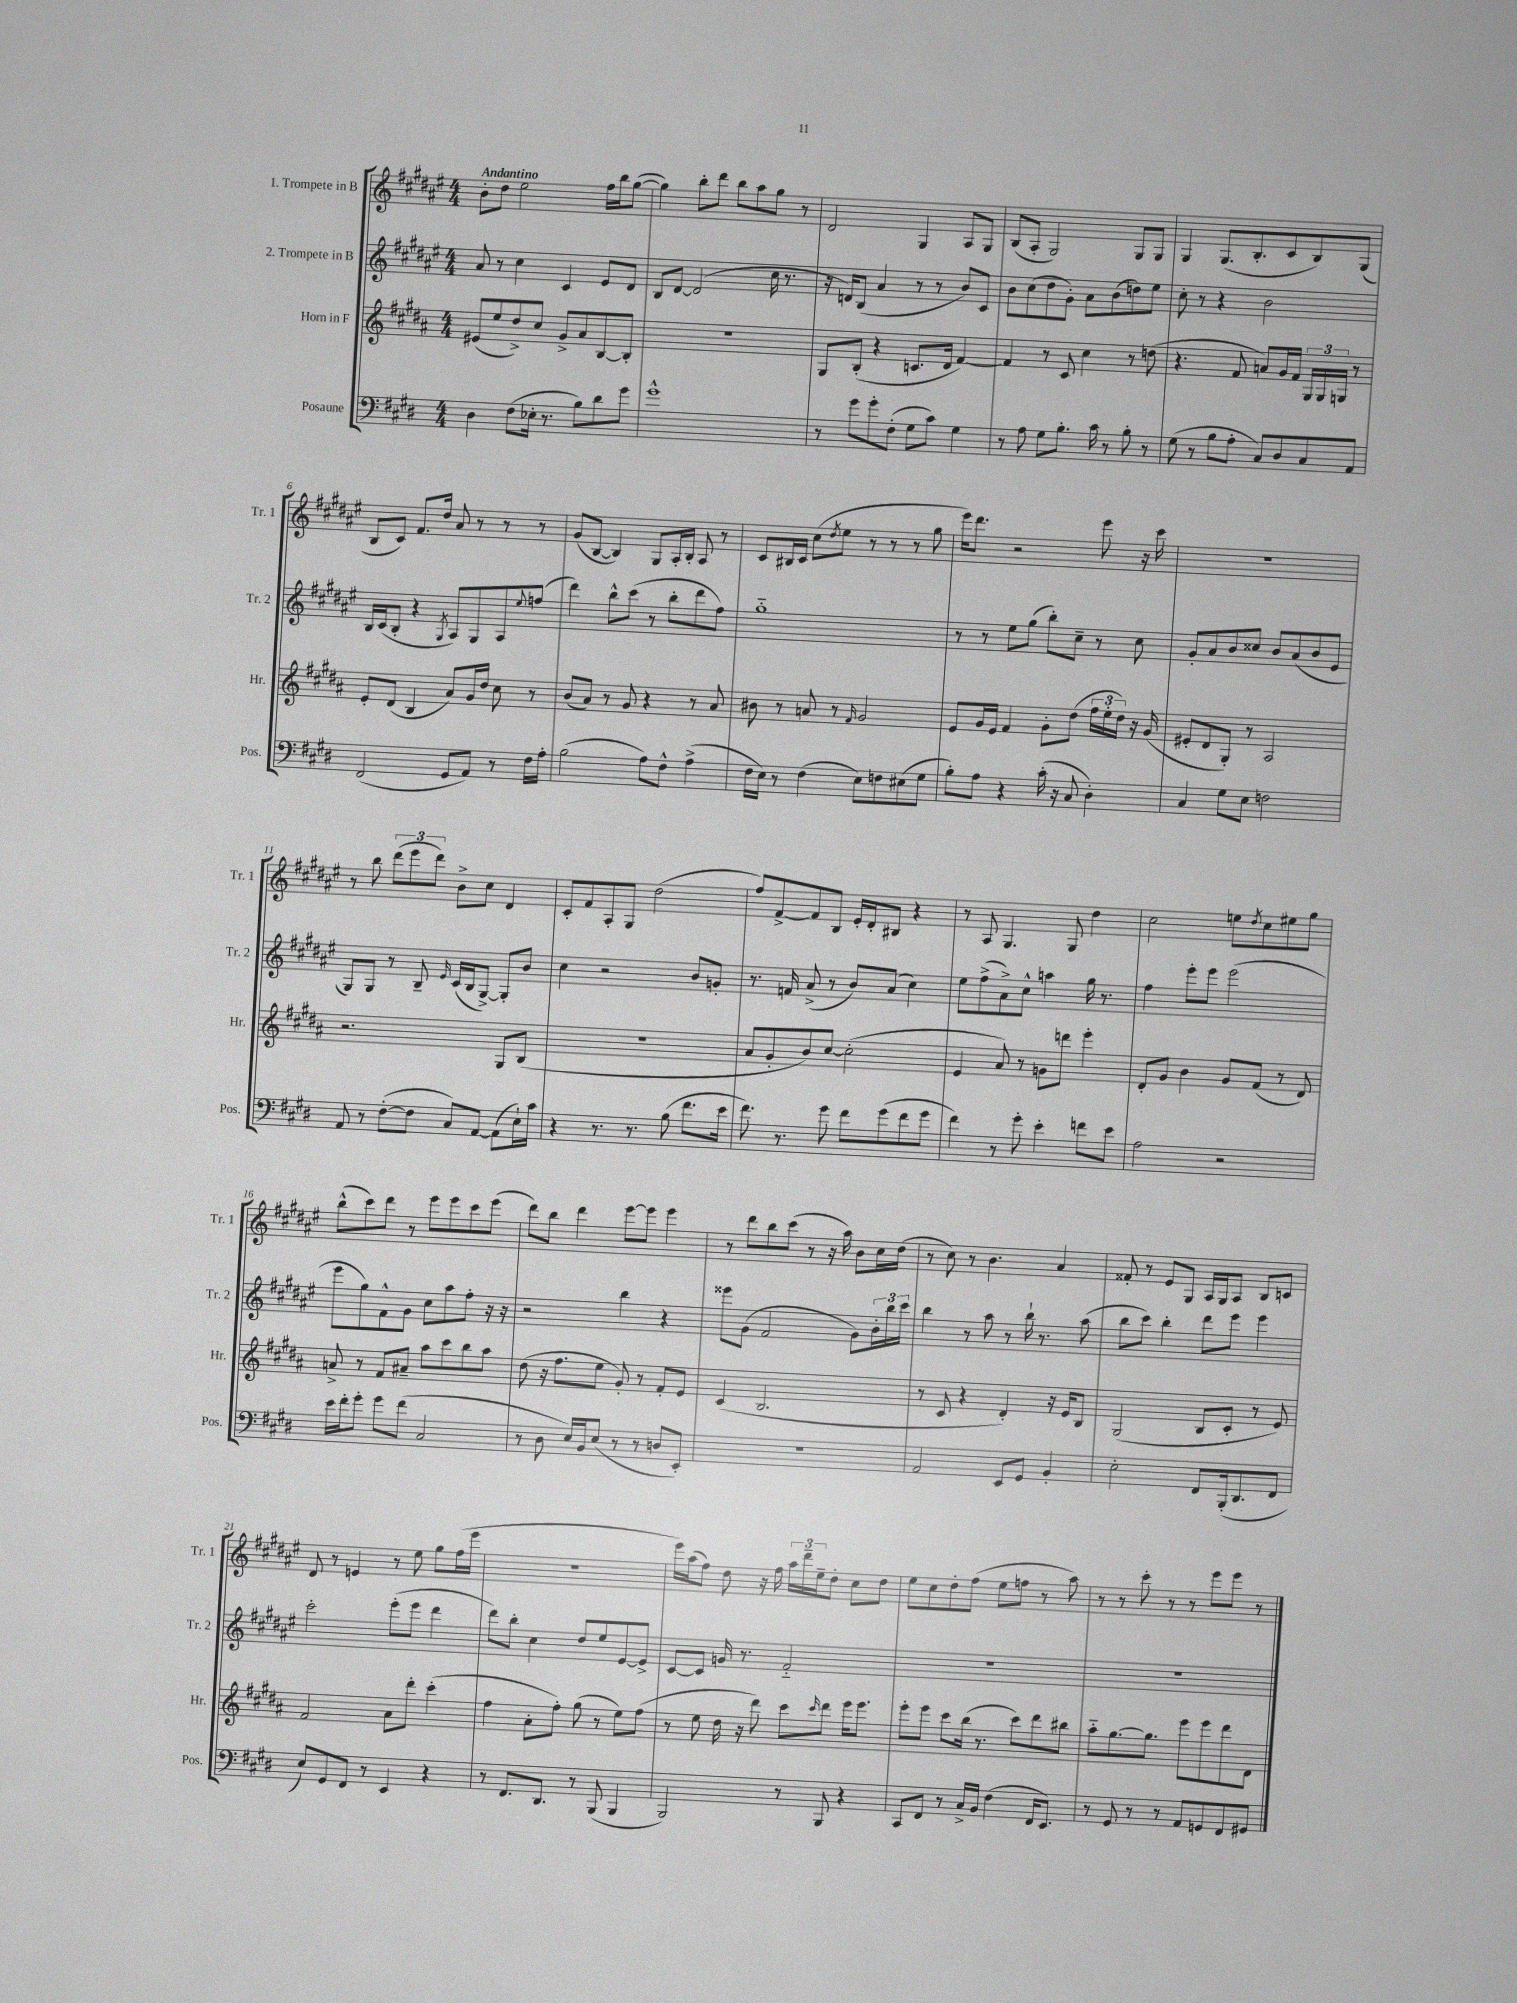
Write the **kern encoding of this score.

**kern	**kern	**kern	**kern
*staff4	*staff3	*staff2	*staff1
*clefF4	*clefG2	*clefG2	*clefG2
*k[f#c#g#d#]	*k[f#c#g#d#a#]	*k[f#c#g#d#a#e#]	*k[f#c#g#d#a#e#]
*M4/4	*M4/4	*M4/4	*M4/4
4D#	(8e#	8a#	8b'
.	8ee	8r	8dd#
(8F#	8dd#^)	4cc#	2ee#
16E-'	8cc#	.	.
8.r	.	.	.
.	8g#^	4c#	.
8B)	8a#	.	.
8d#	[8B	8e#	16ff#
.	.	.	16bb
8g#	8B']	8d#	([8gg#
=	=	=	=
1g#^^	1r	8B	4gg#])
.	.	[8d#	.
.	.	(2d#]	8bb'
.	.	.	8ddd#
.	.	.	8bb
.	.	.	8aa#
.	.	16cc#	8gg#
.	.	8.r	.
.	.	.	8r
=	=	=	=
8r	8G#	16r	2d#
.	.	16d)	.
8g#	(8B'	(8B	.
8g#'	4r	4a#	.
(8F#'	.	.	.
8G#	8.c	8r	4G#
8c#)	.	8r	.
.	16d#	.	.
4G#	[4f#)	8b)	8A#
.	.	8c#	8G#
=	=	=	=
8r	4f#]	8b	(8B
8A	.	(8cc#	8A#'
8G#	8r	8dd#	2G#)
8.B'	8c#	8g#')	.
.	4cc#	8a#	.
16c#	.	.	.
8r	.	(8b	.
8B'	8r	8dd)	8G#
8r	(8dd	8ee#	8G#
=	=	=	=
(8G#	4.r	8cc#'	4G#
8r	.	8r	.
8B	.	4r	(8.G#
8A'	8f#	.	.
.	.	.	8.B'
8C#)	8a)	2b	.
8D#	16g#	.	8c#
.	16f#	.	.
8C#	24G#	.	8B)
.	24G#	.	.
.	24G	.	.
8AA	8r	.	(8G#
=	=	=	=
(2FF#	8e'	16B	8B
.	.	(16c#	.
.	(8d#	8B'	8c#)
.	4B	4r	8.f#
.	.	.	16dd#
.	.	8qG#	.
8GG#	8a#)	8A#)	8a#
8AA)	16g#	8G#	8r
.	16dd#	.	.
8r	8cc#	8A#	8r
.	.	8qqee#	.
16F#	8r	(8ff	8r
16A'	.	.	.
=	=	=	=
(2B	(8b	4ddd#)	(8g#
.	8a#)	.	[8B
.	8r	8bb^^	4B])
.	8g#	(8ccc#	.
8A)	4r	8r	8G#
8F#^^	.	8bb'	16A#'
.	.	.	16B'
(4A^	8r	8ddd#	8A#
.	8a#	8ff#)	8r
=	=	=	=
16F#	8b#	1gg#'~	8c#
16E)	.	.	.
8r	8r	.	16B#
.	.	.	16c#
(4F#	8a	.	(8cc#
.	.	.	8qdd#
.	8r	.	8ee#
.	16qqf#	.	.
8E)	2g#	.	8r
8F	.	.	8r
(8E#	.	.	8r
8G#	.	.	8gg#
=	=	=	=
8B')	8e	8r	16eee#)
.	.	.	8.ddd#
8A	16g#	8r	.
.	16e	.	.
4r	4f#	8ee#	2r
.	.	(8gg#	.
(16c#'	8g#'	8bb')	.
16r	.	.	.
8C#	(8dd#	8cc#~	.
4D#')	24ff#	8r	8eee#
.	24ee'	.	.
.	24dd#)	.	.
.	16r	8cc#	16r
.	(16g#	.	16ccc#
=	=	=	=
4C#	8e#'	8g#'	1r
.	8d#	8a#	.
8G#	8G#')	8b	.
8E	8r	8cc##	.
2F	2A#	8b	.
.	.	(8a#	.
.	.	8b	.
.	.	8e#	.
=	=	=	=
8AA	2.r	8G#)	8r
8r	.	8G#	8bb
([8F#'	.	8r	(12ddd#
.	.	.	12eee#
8F#]	.	8B~	.
.	.	.	12ddd#)
.	.	16qqe#	.
8C#)	.	(16c#	8b^
.	.	16B	.
[8AA	.	[8G#^)	8cc#
(8AA]	8G#	8G#']	4d#
16E`)	(8B	8b	.
16c#	.	.	.
=	=	=	=
4r	1r	4cc#	8c#'
.	.	.	8f#
8.r	.	2r	8A#'
.	.	.	8G#
8.r	.	.	.
.	.	.	(2dd#
(8B	.	.	.
8.f#	.	8b	.
.	.	8g'	.
16e	.	.	.
=	=	=	=
8.f#)	8a#	8.r	8ff#)
.	8g#'	.	[8f#^
8.r	.	16f	.
.	8b)	(8a#^	8f#]
8g#	[8cc#	8r	8B
8f#	(2cc#']	8b)	16e#'
.	.	.	16d#'
(8g#	.	(8a#	8B#
8f#	.	4cc#)	4r
8g#	.	.	.
=	=	=	=
4f#)	4e	8ee#	8r
.	.	(8ff#^	8A#
8r	8a#)	8a#^)	4.G#
8g#'	8r	8cc#^^	.
4e'	8g	4aa	.
.	8ddd	.	8G#
8f	4eee'	16gg#	4dd#
.	.	8.r	.
8e	.	.	.
=	=	=	=
2A	8d#'	4ff#	2cc#
.	8g#	.	.
.	4b	8eee#'	.
.	.	8eee#	.
2r	8g#	(2eee#	8ee
.	.	.	8qdd#
.	(8f#	.	8cc#
.	8r	.	8ee#
.	8d#)	.	8gg#
=	=	=	=
16e	8a^	8eee#	(8bb^^
16f#'	.	.	.
8g#'	8r	8gg#)	8ccc#)
8g#	8f#	8f#^^	8ddd#
(8f#	8a#~	8g#	8r
2C#	8aa#	8cc#	8eee#
.	8ccc#	8aa#	8eee#
.	8bb	8ff#'	8ccc#
.	8aa#	16r	(8eee#
.	.	16r	.
=	=	=	=
8r	(8dd#	2r	8ddd#)
8D#	16r	.	8bb
.	8.ff#	.	.
16E)	.	.	4ddd#
16BB	.	.	.
(8E	8ee	.	.
8r	8g#')	4bb	[8eee#
8r	8r	.	8eee#]
8D	8f#'	4r	4eee#
8EE')	8e	.	.
=	=	=	=
1r	(4c#	8eee##	8r
.	.	(8g#	8ddd#
.	2.B	2f#	8bb
.	.	.	(8ccc#
.	.	.	8r
.	.	.	16r
.	.	.	16aa#)
.	.	8g#)	8b
.	.	24b'	16cc#
.	.	24bb	.
.	.	.	(16dd#
.	.	24ccc#	.
=	=	=	=
2AA	8r	4bb	8r
.	8c#	.	8cc#)
.	4r	8r	8r
.	.	8aa#	4.b
8EE	4d#')	8r	.
8GG#	.	16bb`	.
.	.	8.r	.
4BB'	16r	.	4a#
.	16e	.	.
.	8B	(8aa#	.
=	=	=	=
2E'	(2G#	8bb	8f##'
.	.	8ccc#)	8r
.	.	4bb'	8e#
.	.	.	8G#
8FF#	8B	8ddd#	16A#
.	.	.	16G#
(16BBB'	8c#'	8eee#	8A#
8.DD#	.	.	.
.	8r	4eee#	8B
8FF#	8e)	.	8c
=	=	=	=
8E)	2f#	2ccc#'	8d#
8GG#	.	.	8r
8FF#	.	.	4e
8r	.	.	.
4EE	8a#	(8eee#'	8r
.	8ddd#'	8eee#	8ee#
4r	(4ccc#'	4ddd#	8gg#
.	.	.	(16ff#
.	.	.	16eee#
=	=	=	=
8r	4ff#	8ddd#)	1r
8.FF#	.	8bb'	.
.	8a#'	4cc#	.
8.DD#	.	.	.
.	8ff#')	.	.
8r	(8gg#	8dd#	.
(8BBB	8r	8ee#	.
4BBB	8ee)	[8e#	.
.	(8ff#	8e#^]	.
=	=	=	=
2BBB)	8r	[8c#	16eee#)
.	.	.	(16aa#
.	8ee	8c#]	8ff#)
.	16dd#	16g	8dd#
.	16r	8.r	.
.	8ddd#)	.	16r
.	.	.	16ff#
8r	8ccc#	2f#'~	24aa#
.	.	.	24ddd#~
.	.	.	24ee#~
.	16qqccc#	.	.
8BBB	8ddd#	.	8dd#'
4r	16eee	.	8cc#
.	8.eee	.	.
.	.	.	8dd#
=	=	=	=
8CC#	8eee'	1r	8ee#
8FF#	8eee	.	8cc#
8r	8ccc#	.	8dd#'
16C#^	(16bb	.	(8ff#
16BB	8.r	.	.
(4F#	.	.	8ee#
.	8ccc#)	.	8ff
16FF#	8ddd#	.	8r
8.EE)	.	.	.
.	8bb#	.	8aa#)
=	=	=	=
8r	8aa#'~	1r	8r
8GG#	[8.gg#	.	8r
8r	.	.	8ccc#'
.	8.gg#]	.	.
8r	.	.	8r
8AA	8eee	.	8r
8GG	8eee	.	8eee#
8FF#	8ddd#	.	8eee#
8GG#	8d#	.	8r
==	==	==	==
*-	*-	*-	*-
